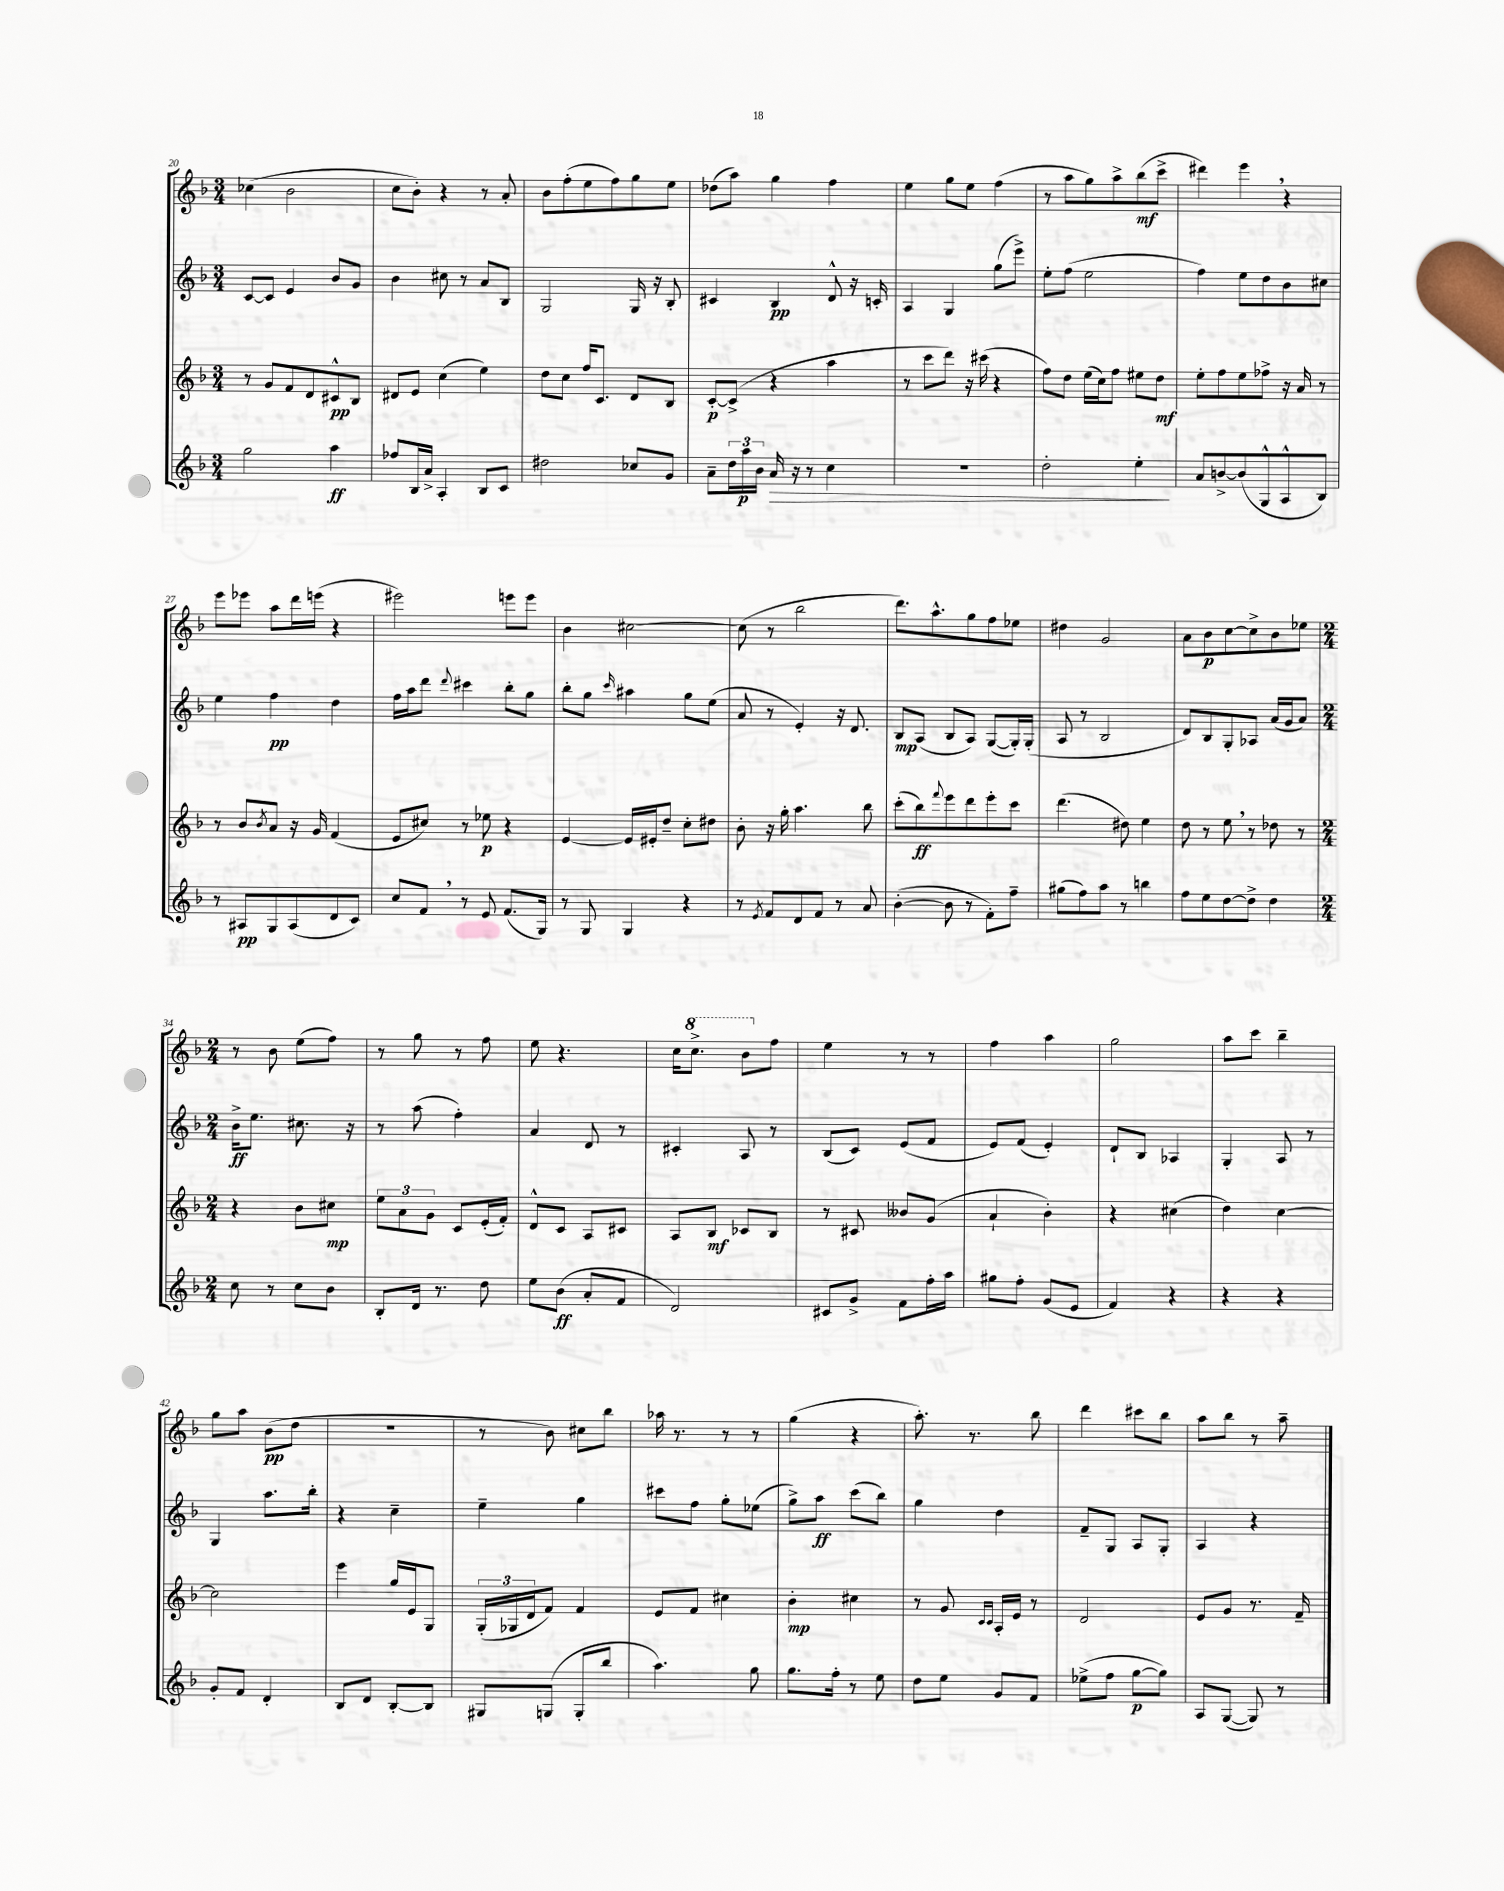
<<
\new StaffGroup <<
\new Staff = "s0" {
    \clef treble \key f \major \numericTimeSignature \time 3/4
    ces''4( bes'2 |
    c''8 bes'8-.) r4 r8 a'8-. |
    bes'8 f''8-.( e''8 f''8) g''8 e''8 |
    des''8( a''8) g''4 f''4 |
    e''4 g''8 e''8 f''4( |
    r8 a''8 g''8) a''8-> bes''8\mf( c'''8-> |
    dis'''4) e'''4 \breathe r4 |
    e'''8 ees'''8 a''8 d'''16 e'''16( r4 |
    eis'''2) e'''8 e'''8 |
    bes'4 cis''2~ |
    cis''8( r8 bes''2 |
    d'''8.) a''8.-^ g''8 f''8 ees''8 |
    dis''4 g'2 |
    a'8 bes'8\p c''8~ c''8-> bes'8 ees''8 |
    \numericTimeSignature \time 2/4 r8 bes'8 e''8( f''8) |
    r8 g''8 r8 f''8 |
    e''8 r4. |
    c''16 \ottava #1 c'''8.-> bes''8 \ottava #0 f''8 |
    e''4 r8 r8 |
    f''4 a''4 |
    g''2 |
    a''8 c'''8 bes''4-- |
    g''8 a''8 bes'8\pp( d''8 |
    r2 |
    r8 bes'8) cis''8 bes''8 |
    aes''16 r8. r8 r8 |
    g''4( r4 |
    a''8.-.) r8. bes''8 |
    d'''4 cis'''8 bes''8 |
    a''8 bes''8 r8 a''8-- \bar "|." |
}
\new Staff = "s1" {
    \clef treble \key f \major \numericTimeSignature \time 3/4
    c'8~ c'8 e'4 bes'8 g'8 |
    bes'4 cis''8 r8 a'8 bes8 |
    g2 g16 r16 bes8-. |
    cis'4 bes4\pp d'8-^ r16 c'16-. |
    a4 g4 g''8( e'''8->) |
    e''8-. f''8( e''2 |
    f''4) e''8 d''8 bes'8 cis''8 |
    e''4 f''4\pp d''4 |
    f''16 a''16 d'''8 \appoggiatura { d'''8 } cis'''4 bes''8-. g''8 |
    bes''8-. g''8 \grace { c'''16 } ais''4 g''8 e''8( |
    a'8 r8 e'4-.) r16 d'8. |
    bes8\mp a8( bes8 a8) g8~( g16-.) g16-.( |
    a8 r8 bes2 |
    d'8) bes8 g8-. aes8 a'16( g'16 a'8) |
    \numericTimeSignature \time 2/4 bes'16->\ff e''8. cis''8. r16 |
    r8 a''8( f''4-.) |
    a'4 d'8 r8 |
    cis'4-. a8 r8 |
    bes8( c'8) e'8( f'8 |
    e'8) f'8( e'4-.) |
    d'8-! bes8 aes4 |
    g4-. a8 r8 |
    g4 a''8. bes''16-. |
    r4 c''4-- |
    e''4-- g''4 |
    cis'''8 f''8 g''8-. ees''8( |
    g''8->) a''8\ff c'''8( bes''8) |
    g''4 d''4 |
    f'8-- g8 a8 g8-. |
    a4 r4 \bar "|." |
}
\new Staff = "s2" {
    \clef treble \key f \major \numericTimeSignature \time 3/4
    r8 g'8 f'8 d'8 cis'8-^\pp bes8 |
    dis'8 e'8 c''4( e''4) |
    d''8 c''8 f''16 c'8. d'8 bes8 |
    c'8~-.\p c'8->( r4 a''4 |
    r8 c'''8 d'''8) r16 cis'''16( r4 |
    f''8) d''8 e''16( c''16) f''8 eis''8 d''8\mf |
    e''8-. f''8 e''8 fes''8-> r16 a'16 r8 |
    r8 bes'8 \acciaccatura { bes'8 } a'8 r16 g'16 f'4( |
    e'8 cis''8) r8 ees''8\p r4 |
    e'4~ e'16 eis'16-. d''8-- c''8-. dis''8 |
    bes'8-. r16 g''16-. a''4. bes''8 |
    c'''8-.( bes''8\ff) \appoggiatura { f'''8 } e'''8 d'''8 e'''8-. c'''8 |
    d'''4.( dis''8) e''4 |
    d''8 r8 e''8 \breathe r8 des''8 r8 |
    \numericTimeSignature \time 2/4 r4 bes'8 cis''8\mp |
    \tuplet 3/2 { e''8 a'8 g'8 } c'8 e'16-.( f'16-.) |
    d'8-^ c'8 a8 cis'8 |
    a8 bes8\mf ces'8 bes8 |
    r8 cis'8 beses'8 g'8( |
    a'4-! bes'4-.) |
    r4 cis''4( |
    d''4) c''4~ |
    c''2 |
    e'''4 g''16 e'16 g8 |
    \tuplet 3/2 { g16-.( ges16 d'16 } f'8) f'4 |
    e'8 f'8 cis''4 |
    bes'4-.\mp cis''4 |
    r8 g'8 \grace { c'16 c'16 } a16-. e'16 r8 |
    d'2 |
    e'8 g'8 r8. f'16-- \bar "|." |
}
\new Staff = "s3" {
    \clef treble \key f \major \numericTimeSignature \time 3/4
    g''2 a''4\ff |
    fes''8 bes16 a'16-> a4-. bes8 c'8 |
    dis''2 ces''8 g'8 |
    a'8-- \tuplet 3/2 { d''16 a''16\p bes'16 } a'16\> r16 r8 c''4 |
    R2. |
    d''2-. e''4-.\! |
    a'8 b'8~-> b'8( g8-^ a8-^ bes8) |
    r8 ais8\pp g8 ais8( d'8 c'8) |
    c''8 f'8 \breathe r8 e'8 f'8.( g16) |
    r8 g8 g4 r4 |
    r8 \acciaccatura { e'8 } f'8 d'8 f'8 r8 a'8 |
    bes'4~-.( bes'8 r8 f'8-.) f''8-- |
    gis''8( f''8) a''8 r8 b''4 |
    f''8 e''8 d''8~ d''8-> d''4 |
    \numericTimeSignature \time 2/4 c''8 r8 c''8 bes'8 |
    bes8-. d'16 r8. d''8 |
    e''8 bes'8\ff( a'8-. f'8 |
    d'2) |
    cis'8 g'8-> f'8 f''16-. a''16 |
    gis''8 f''8-. g'8( e'8 |
    f'4) r4 |
    r4 r4 |
    g'8-. f'8 d'4-. |
    bes8 d'8 bes8~-. bes8 |
    gis8 g8( g8-. bes''8 |
    a''4.) g''8 |
    g''8. f''16-. r8 e''8 |
    d''8 e''8 g'8 f'8 |
    ees''8->( f''8 g''8~\p g''8) |
    a8 g8~( g8) r8 \bar "|." |
}
>>
>>
\layout { \context { \Score currentBarNumber = #20 } }
